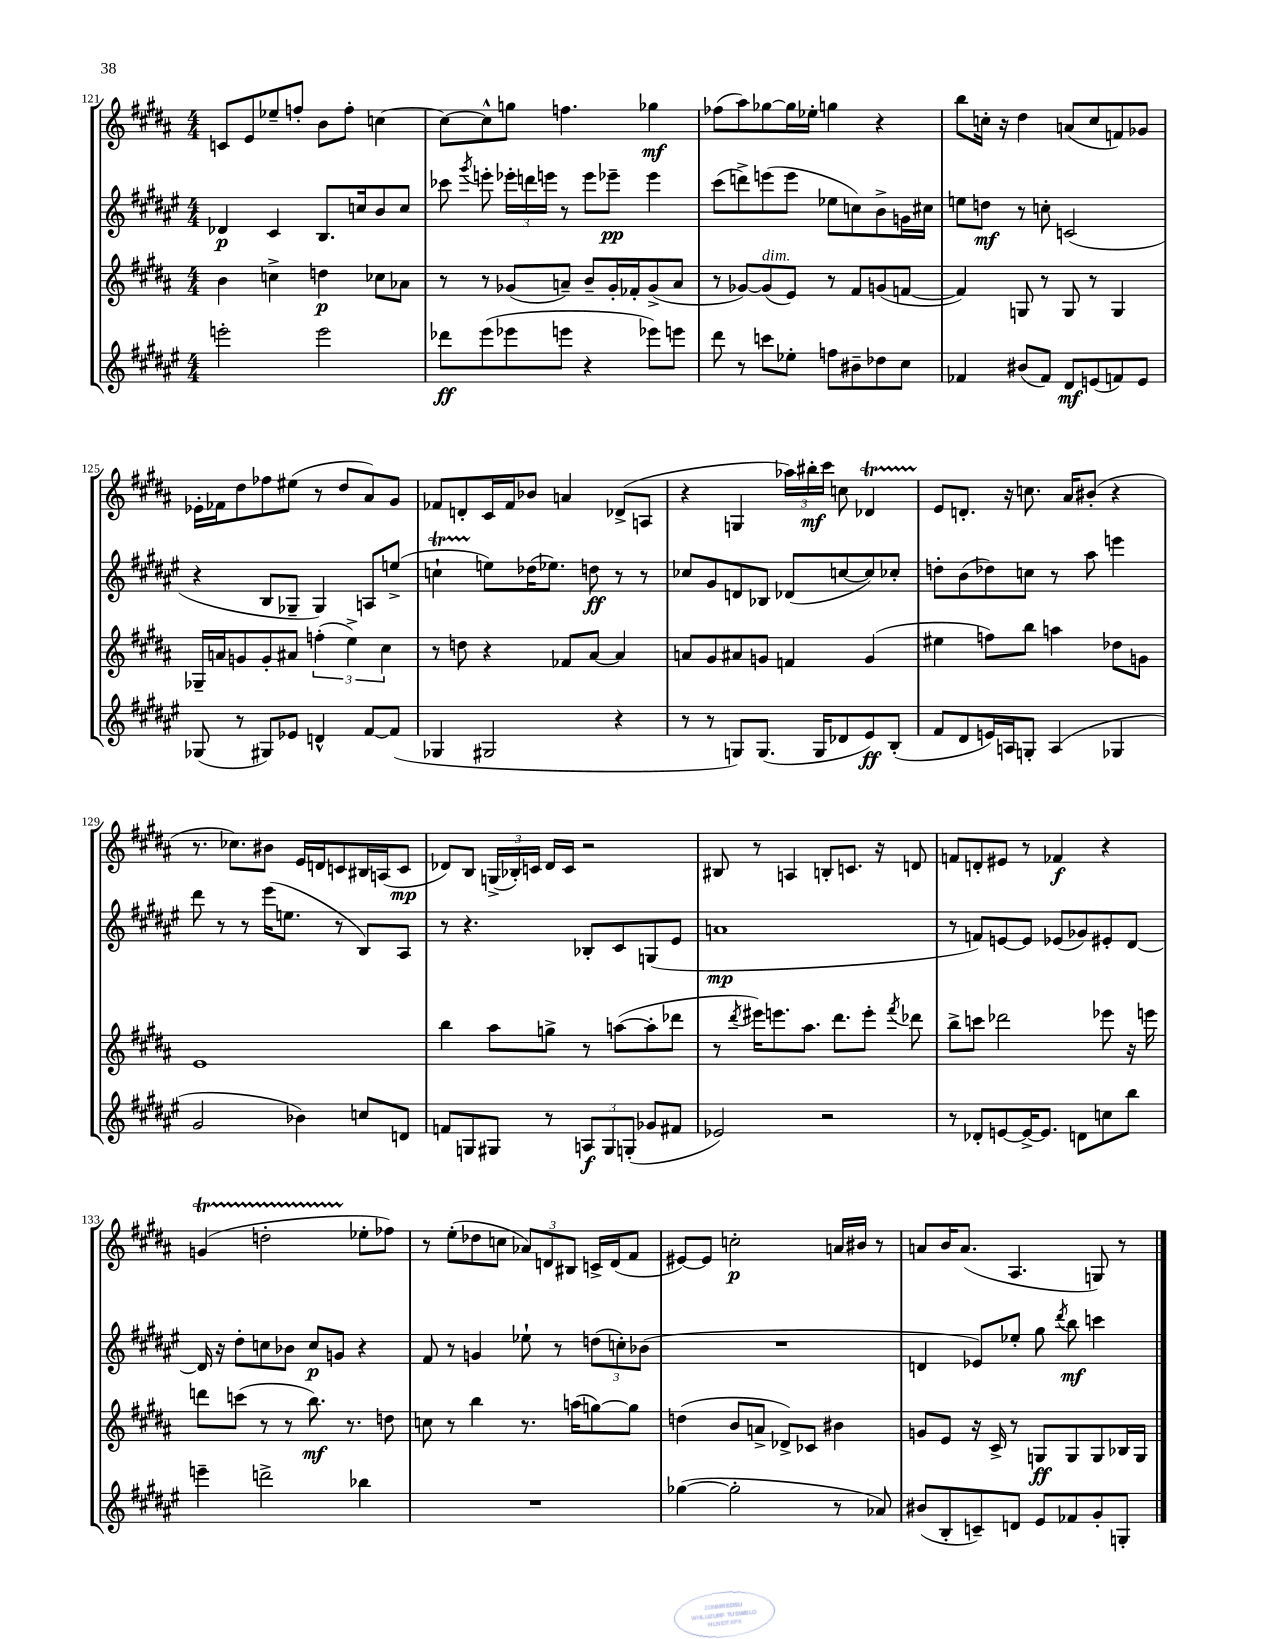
<<
\new StaffGroup <<
\new Staff = "s0" {
    \clef treble \key b \major \numericTimeSignature \time 4/4
    \autoBeamOff c'8[ e'8 ees''8-- f''8]-. b'8[ f''8]-. c''4~ |
    c''8[~ c''8-^ g''8] f''4. ges''4\mf |
    fes''8[( ais''8) ges''8~ ges''16 ees''16]-. g''4 r4 |
    b''8[ c''16]-. r16 dis''4 a'8[( c''8 f'8) ges'8] |
    ees'16[-. fes'16 dis''8 fes''8 eis''8]( r8 dis''8[ ais'8) gis'8] |
    fes'8[ d'8-. cis'16 fes'16 bes'8] a'4 des'8[->( a8] |
    r4 g4 \tuplet 3/2 { aes''16[) bis''16-.\mf cis'''16] } c''8 des'4\startTrillSpan |
    e'8[\stopTrillSpan d'8.]-. r16 c''8. ais'16[ bis'8]-.( r4 |
    r8. ces''8.[) bis'8] e'16[ d'16 c'8 bis16 a16( c'8]\mp |
    des'8[) b8] \tuplet 3/2 { g16[->( bes16-.) c'16] } des'16[ c'16] r2 |
    bis8 r8 a4 b8[-. c'8.] r16 d'8 |
    f'8[ d'8-. eis'8] r8 fes'4\f r4 |
    g'4\startTrillSpan( d''2-. ees''8[-.\stopTrillSpan fes''8]) |
    r8 e''8[-.( des''8 c''8] \tuplet 3/2 { aes'8[) d'8 bis8] } c'16[-> d'16( fis'8] |
    eis'8[~) eis'8] c''2-.\p a'16[ bis'16] r8 |
    a'8[ b'16 a'8.]( ais4. g8) r8 \bar "|." |
}
\new Staff = "s1" {
    \clef treble \key fis \major \numericTimeSignature \time 4/4
    \autoBeamOff des'4\p cis'4 b8.[ c''16 b'8 c''8] |
    ces'''8 \acciaccatura { gis'''8 } e'''8-. \tuplet 3/2 { ees'''16[-. d'''16 e'''16] } r8 e'''8[ ees'''8]--\pp ees'''4 |
    cis'''8[( d'''8->) e'''8( e'''8] ees''8[ c''8) b'8-> g'16 cis''16] |
    e''8[ d''8]\mf r8 c''8-. c'2( |
    r4 b8[ ges8]-- ges4) a8[ e''8]->( |
    c''4-!\startTrillSpan e''8[\stopTrillSpan) des''16( ees''8.]) d''8\ff r8 r8 |
    ces''8[ gis'8 d'8 bes8] des'8[( c''8~ c''8) ces''8]-. |
    d''8[-. b'8( des''8) c''8] r8 ais''8 e'''4 |
    dis'''8 r8 r8 eis'''16[( e''8.] r8 b8[) ais8] |
    r8 r4. bes8[-. cis'8 g8( eis'8] |
    a'1\mp |
    r8 f'8[) e'8~ e'8] ees'8[( ges'8) eis'8-. dis'8]~ |
    dis'16 r16 dis''8[-. c''8 bes'8] c''8[\p g'8] r4 |
    fis'8 r8 g'4 ees''8-! r8 \tuplet 3/2 { d''8[( c''8-.) bes'8]( } |
    R1 |
    d'4 ees'8[) ees''8]-. gis''8 \acciaccatura { dis'''8 } b''8\mf c'''4 \bar "|." |
}
\new Staff = "s2" {
    \clef treble \key b \major \numericTimeSignature \time 4/4
    \autoBeamOff b'4 c''4-> d''4\p ces''8[ aes'8] |
    r8 r8 ges'8[( a'8]--) b'8[-- ges'16-. fes'16-. ges'8->( a'8] |
    r8 ges'8[~) ges'8^\markup { \italic "dim." }( e'8]) r8 fis'8[ g'8( f'8]~ |
    f'4) g8 r8 g8 r8 g4 |
    ges16[-- a'16 g'8 g'8-. ais'8] \tuplet 3/2 { f''4-.( e''4->) cis''4 } |
    r8 d''8 r4 fes'8[ ais'8]~ ais'4 |
    a'8[ gis'8 ais'8 g'8] f'4 g'4( |
    eis''4 f''8[) b''8] a''4 des''8[ g'8] |
    e'1 |
    b''4 ais''8[ g''8]-> r8 a''8[~( a''8-. des'''8] |
    r8 \acciaccatura { dis'''8 } eis'''16[) e'''8. ais''8.] dis'''8.[ e'''8]-. \acciaccatura { fis'''8 } des'''8 |
    b''8[-> c'''8] des'''2 ees'''8 r16 e'''16 |
    d'''8[ c'''8]( r8 r8 b''8.\mf) r8. d''8 |
    c''8 r8 b''4 r8. a''16[( g''8~) g''8] |
    d''4( b'8[ a'8]-> des'8[->) ces'8] bis'4 |
    g'8[ e'8] r16 cis'16-> r8 g8[\ff g8 g8 bes16 g16] \bar "|." |
}
\new Staff = "s3" {
    \clef treble \key fis \major \numericTimeSignature \time 4/4
    \autoBeamOff e'''2-. e'''2 |
    des'''8[\ff eis'''8( ees'''8 e'''8] r4 ees'''8[) e'''8] |
    dis'''8 r8 c'''8[ ees''8]-. f''8[ bis'8-- des''8 cis''8] |
    fes'4 bis'8[( fes'8]) dis'8[\mf e'8( f'8) e'8] |
    ges8( r8 gis8[) ees'8] d'4-^ fis'8[~ fis'8]( |
    ges4 gis2 r4 |
    r8 r8 g8[) g8.]( g16[ des'8 eis'8\ff) b8]-.( |
    fis'8[ dis'8 e'16) a16 g8]-. a4( ges4 |
    gis'2 bes'4) c''8[ d'8] |
    f'8[ g8 gis8] r8 \tuplet 3/2 { a8[\f gis8 g8]-.( } ges'8[ fis'8] |
    ees'2) r2 |
    r8 des'8[-. e'8~ e'16~-> e'8.] d'8[ c''8 b''8] |
    e'''4-- d'''2-> bes''4 |
    R1 |
    ges''4~( ges''2-. r8 aes'8) |
    bis'8[( b8-. c'8--) d'8] eis'8[ fes'8 gis'8-. g8]-. \bar "|." |
}
>>
>>
\layout { \context { \Score currentBarNumber = #121 } }
